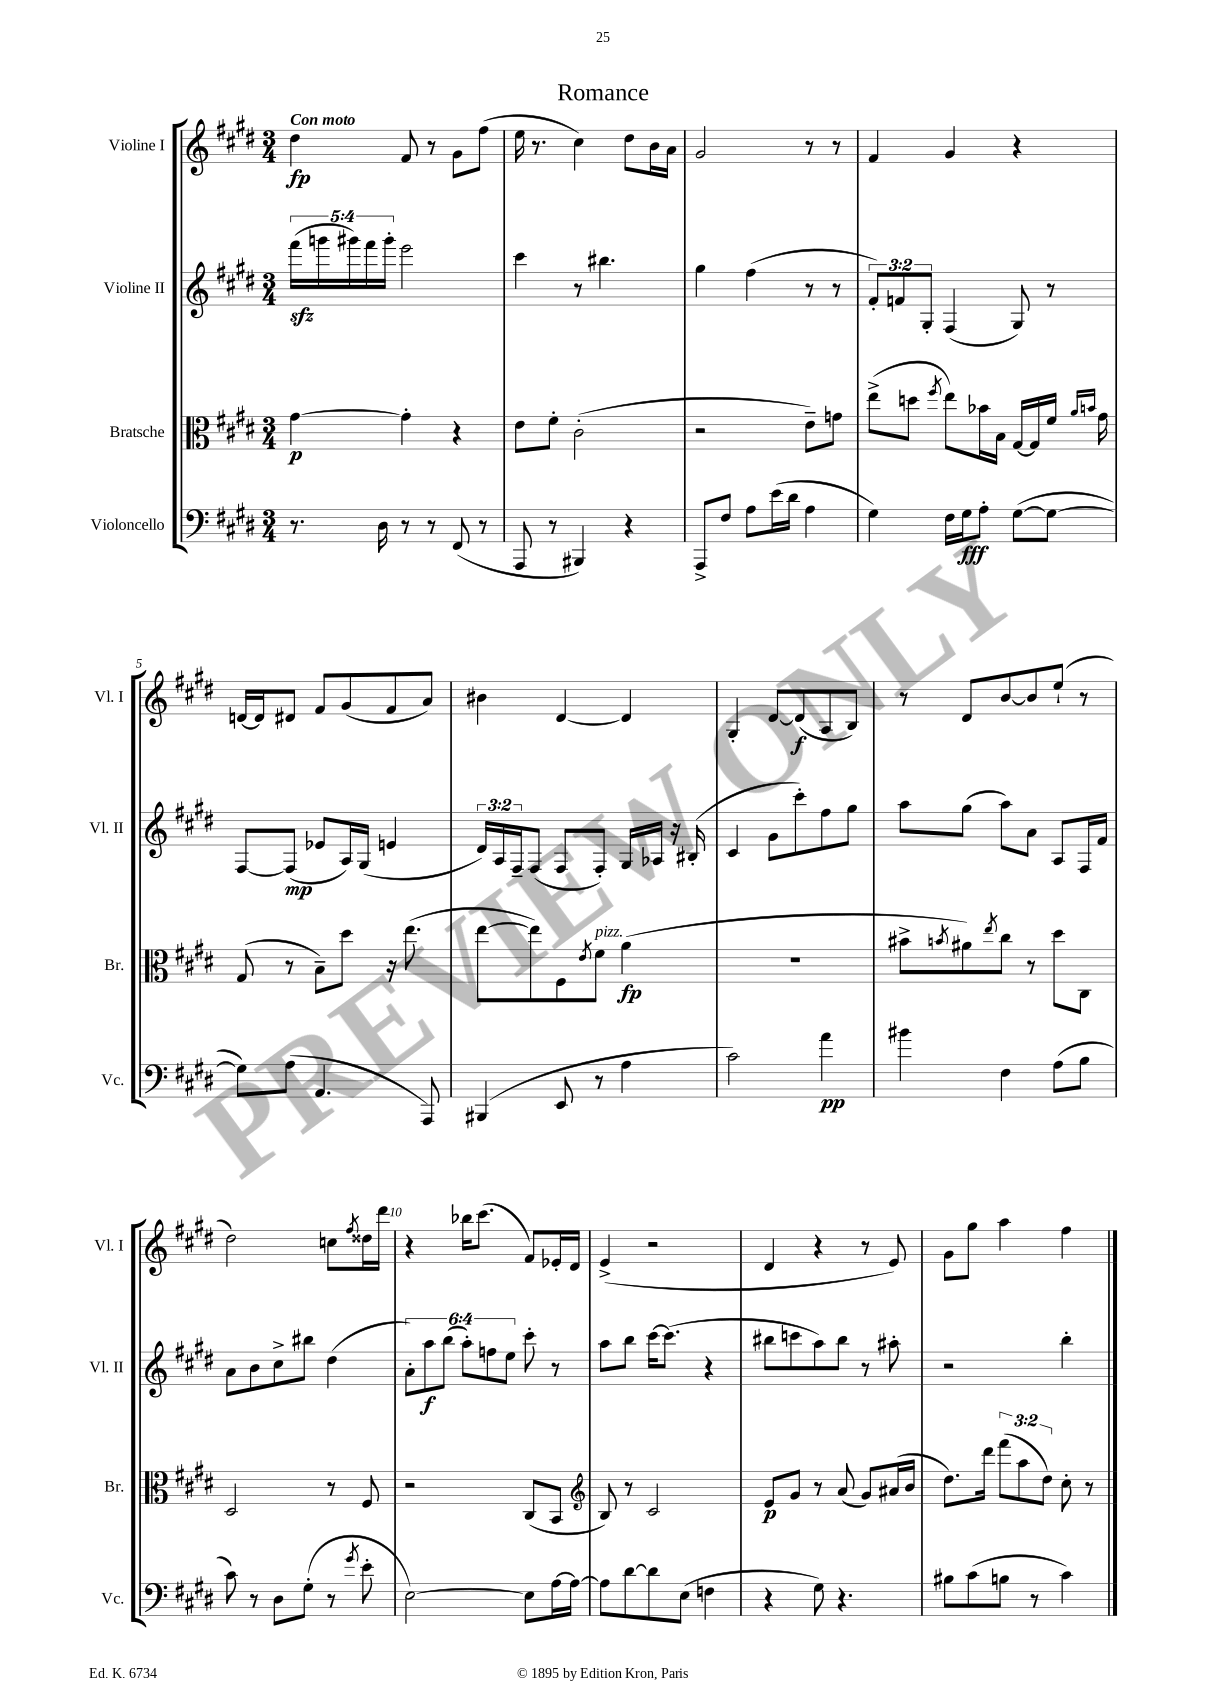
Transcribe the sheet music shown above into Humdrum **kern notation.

**kern	**kern	**kern	**kern
*staff4	*staff3	*staff2	*staff1
*clefF4	*clefC3	*clefG2	*clefG2
*k[f#c#g#d#]	*k[f#c#g#d#]	*k[f#c#g#d#]	*k[f#c#g#d#]
*M3/4	*M3/4	*M3/4	*M3/4
8.r	[4g#	(20fff#	4dd#
.	.	20ggg	.
.	.	20ggg#)	.
.	.	20fff#	.
16D#	.	.	.
.	.	20ggg#'	.
8r	4g#']	2eee	8f#
8r	.	.	8r
(8FF#	4r	.	8g#
8r	.	.	(8ff#
=	=	=	=
8AAA	8e	4ccc#	16ee
.	.	.	8.r
8r	8f#'	.	.
4BBB#)	(2c#'	8r	4cc#)
.	.	4.bb#	.
4r	.	.	8dd#
.	.	.	16b
.	.	.	16a
=	=	=	=
8AAA^	2r	4gg#	2g#
8F#	.	.	.
8A	.	(4ff#	.
(16e	.	.	.
16d#	.	.	.
4A	8e~)	8r	8r
.	8g	8r	8r
=	=	=	=
4G#)	(8ee^	12f#')	4f#
.	.	12f	.
.	8dd	.	.
.	.	12G#'	.
.	8qff#	.	.
16F#	8ee)	(4F#	4g#
16G#	.	.	.
8A'	16b-	.	.
.	16B	.	.
([8G#	[16G#	8G#)	4r
.	16G#]	.	.
8G#_	16f#	8r	.
.	16qqa	.	.
.	16qqb	.	.
.	16g#	.	.
=	=	=	=
8G#])	(8G#	[8F#	[16d
.	.	.	16d]
(8A	8r	(8F#]	8d#
4.AA	8B~)	8e-	8f#
.	8dd#	16A)	(8g#
.	.	(16G#	.
.	16r	4e	8f#
.	(8.ee	.	.
8AAA)	.	.	8a)
=	=	=	=
(4BBB#	[8ee	24d#)	4b#
.	.	24A	.
.	.	24F#~	.
.	8ee])	(8F#	.
8EE	8F#	8F#	[4d#
.	8qe	.	.
8r	8f#	8F#')	.
4A	(4a	16G#	4d#]
.	.	16A-	.
.	.	16r	.
.	.	(16B#'	.
=	=	=	=
2c#)	2.r	4c#	4G#'
.	.	8g#	[8d#
.	.	8ccc#')	(8d#]
4a	.	8ff#	8A
.	.	8gg#	8B)
=	=	=	=
4b#	8b#^	8aa	8r
.	8qb	.	.
.	8a#)	(8gg#	8d#
.	8qee	.	.
4F#	8cc#	8aa)	[8b
.	8r	8a	8b]
(8A	8dd#	8A	(8ee`
8B	8C#	16F#	8r
.	.	16f#	.
=	=	=	=
8c#)	2D#	8a	2dd#)
8r	.	8b	.
8D#	.	8cc#^	.
(8G#'	.	8bb#	.
8r	8r	(4dd#	8cc
8qg#	.	.	8qff#
8e'	8F#	.	16dd##
.	.	.	16ddd#
=	=	=	=
[2E)	2r	12a')	4r
.	.	12aa	.
.	.	(12bb	.
.	.	12aa')	16bb-
.	.	.	(8.ccc#
.	.	12ff	.
.	.	12ee	.
8E]	(8C#	8ccc#'	8f#)
[16A	8BB	8r	16e-'
16A_	.	.	16d#
=	=	=	=
*	*clefG2	*	*
8A]	8B)	8aa	(4e^
[8d#	8r	8bb	.
8d#]	2c#	[16ccc#	2r
.	.	(8.ccc#]	.
(8E	.	.	.
4F	.	4r	.
=	=	=	=
4r	8e	8bb#	4d#
.	8g#	8ccc	.
8G#)	8r	8aa)	4r
4.r	(8a	8bb#	.
.	8g#)	8r	8r
.	(16a#	8aa#'	8e)
.	16b	.	.
=	=	=	=
8B#	8.dd#)	2r	8g#
(8c#	.	.	8gg#
.	16ddd#	.	.
8B	(12fff#	.	4aa
.	12aa	.	.
8r	.	.	.
.	12dd#)	.	.
4c#)	8cc#'	4bb'	4ff#
.	8r	.	.
==	==	==	==
*-	*-	*-	*-
